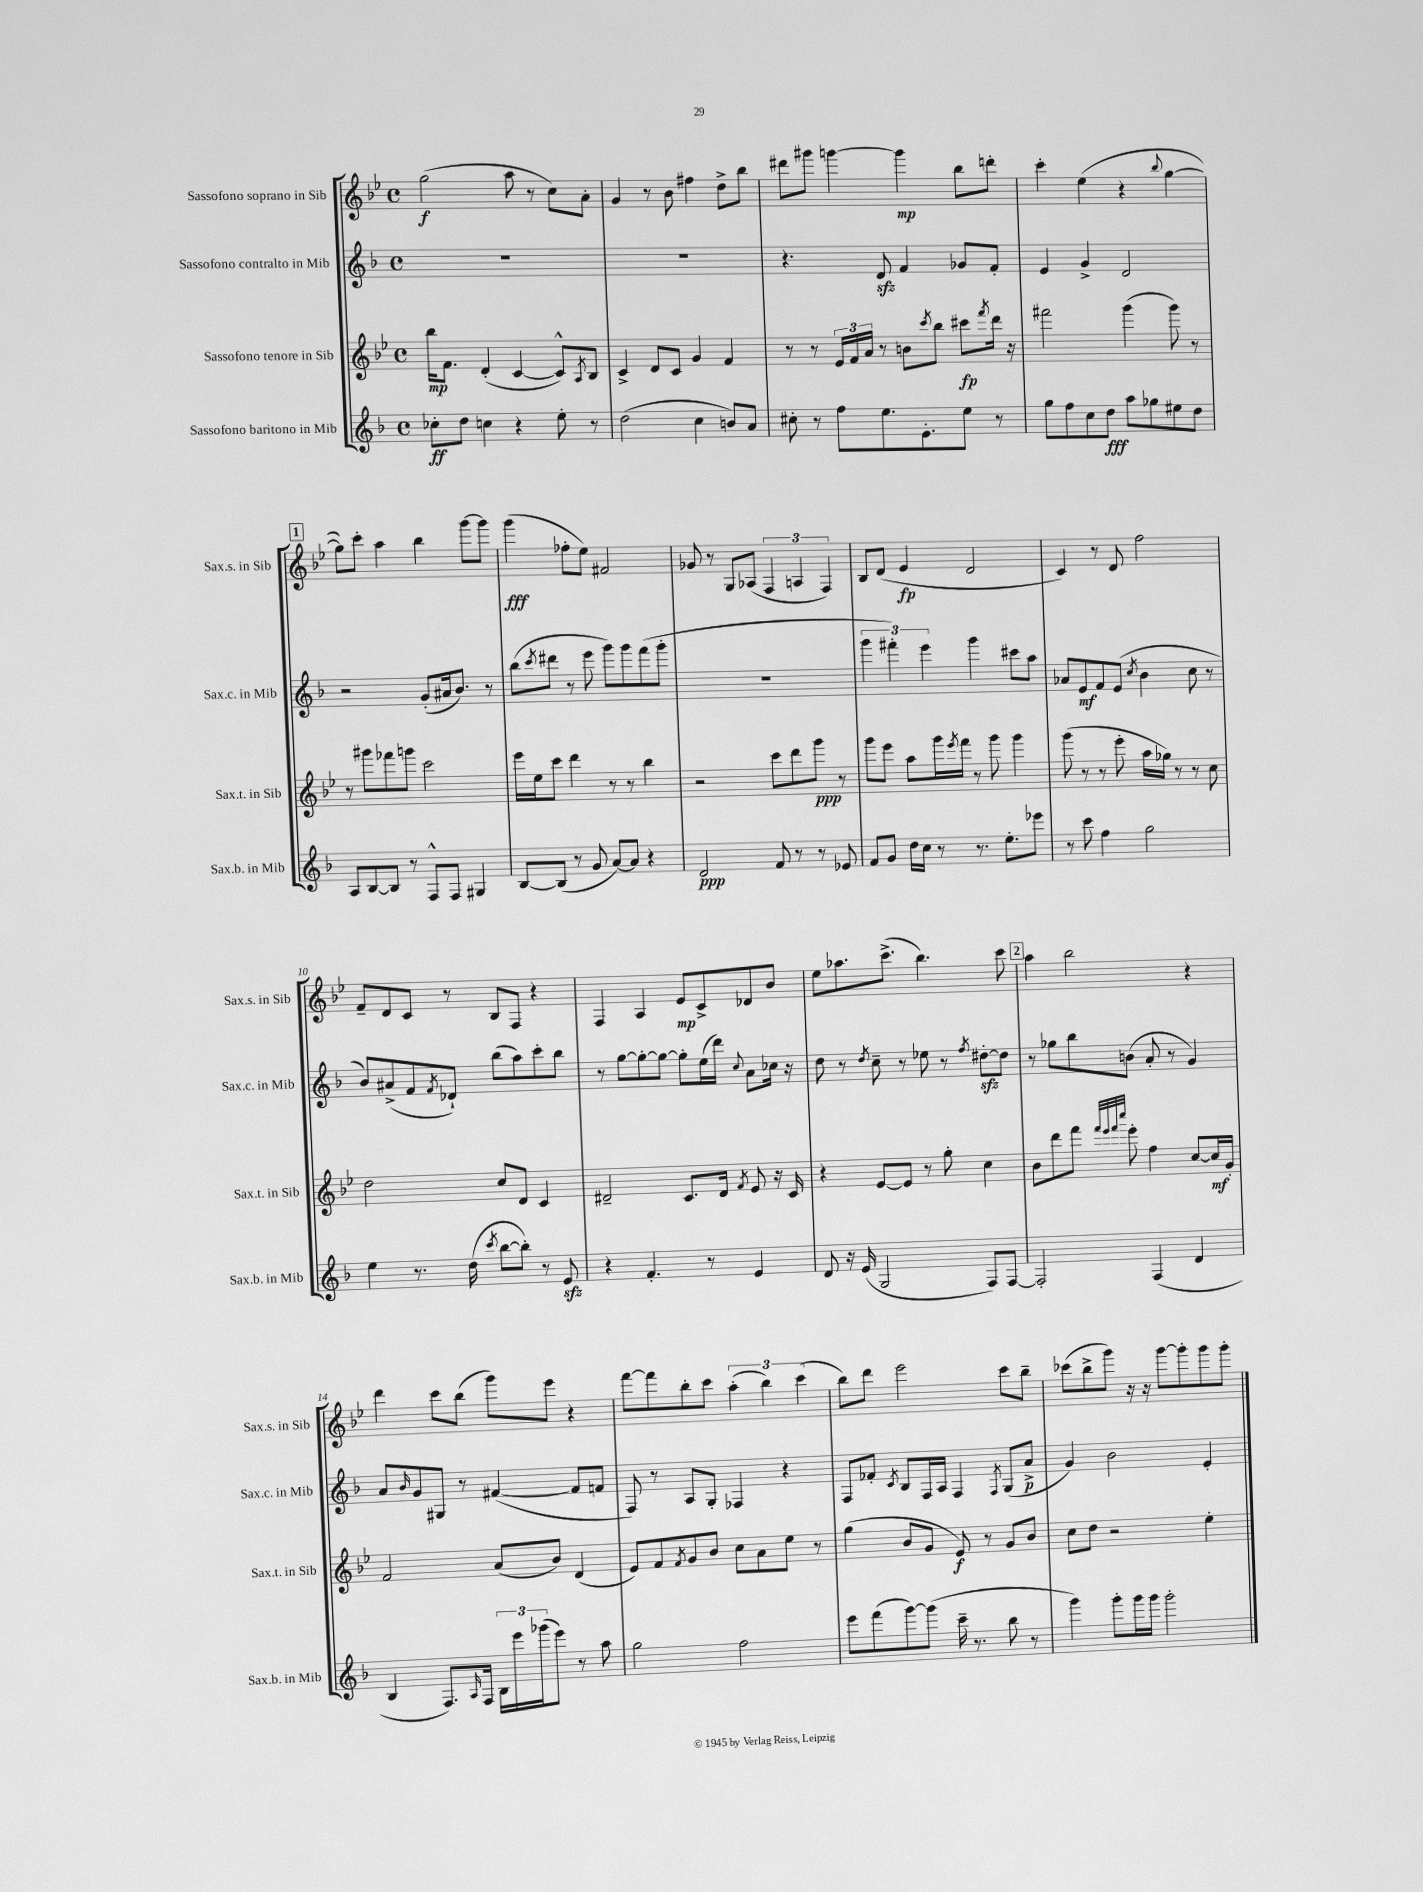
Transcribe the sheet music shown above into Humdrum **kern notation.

**kern	**kern	**kern	**kern
*staff4	*staff3	*staff2	*staff1
*clefG2	*clefG2	*clefG2	*clefG2
*k[b-]	*k[b-e-]	*k[b-]	*k[b-e-]
*M4/4	*M4/4	*M4/4	*M4/4
*met(c)	*met(c)	*met(c)	*met(c)
8cc-'\L	16bb-\LK	1r	(2gg\
.	8.f\J	.	.
8dd\J	.	.	.
4cc\	(4d'/	.	.
4r	[4c/	.	8aa\
.	.	.	8r
8ee'\	8c^^/]L)	.	8cc\L)
.	8qA/	.	.
8r	8B-/J	.	8a'\J
=	=	=	=
(2dd\	4c^/	1r	4g/
.	8d/L	.	8r
.	8c/J	.	8b-\
4cc\	4g/	.	4ff#\
8b/L)	4f/	.	8dd^\L
8a/J	.	.	8bb-\J
=	=	=	=
8cc#'\	8r	4.r	8ddd#\L
8r	8r	.	8ggg#\J
8ff\L	24e-/LL	.	[4ggg\
.	24f/	.	.
.	24a/JJ	.	.
8.ee\	8r	8d/	.
.	8b\L	4f/	4ggg\]
8.e'\	.	.	.
.	8qccc/	.	.
.	8bb-\J	.	.
8ee\J	8ccc#\L	8g-/L	8bb-\L
.	8qfff/	.	.
8r	16ddd\Jk	8f'/J	8ddd'\J
.	16r	.	.
=	=	=	=
8gg\L	2fff#\	4e/	4ccc'\
8ff\	.	.	.
8cc\	.	4g^/	(4ee-\
8dd\J	.	.	.
8aa\L	(4ggg\	2d/	4r
8gg-\	.	.	.
.	.	.	8qqbb-/
8ee#\	8ggg\)	.	[4gg\
8dd\J	8r	.	.
=	=	=	=
8A/L	8r	2r	8gg\]L)
[8B-/	8ggg#\L	.	8ccc'\J
8B-/]J	8fff-\	.	4aa\
8r	8ggg\J	.	.
8F^^/L	2ccc\	(8g'/L	4bb-\
8F/J	.	16a#/k	.
.	.	8.b-/J)	.
4G#/	.	.	[8ggg\L
.	.	8r	8ggg\]J
=	=	=	=
[8B-/L	16eee-\LL	(8bb-\L	(4ggg\
.	16ee-\J	.	.
.	.	8qccc/	.
(8B-/]J	8ccc\J	8ddd#\J	.
8r	4ddd\	8r	8ff-'\L
8g/	.	8eee\	8ee-\J)
[8a/L)	8r	8ggg\L)	2f#/
8a/]J	8r	8ggg\	.
4r	4bb-\	(8fff\	.
.	.	8ggg'\J	.
=	=	=	=
2d/	2r	1r	8g-/
.	.	.	8r
.	.	.	8G/L
.	.	.	(8A-/J
8f/	8ccc\L	.	6F/
8r	8ddd\	.	.
.	.	.	6A/
8r	8ggg\J	.	.
.	.	.	6F/)
8e-/	8r	.	.
=	=	=	=
8f/L	8ggg\L	6ggg\	8B-/L
8g/J	8eee-\J	.	(8d/J
.	.	6fff#'\)	.
16dd\LL	8aa\L	.	4e-/
16cc\JJ	.	.	.
.	.	6eee\	.
8r	16ggg\L	.	.
.	8qeee-/	.	.
.	16fff\JJ	.	.
8.r	8r	4ggg\	2d/
.	8ggg\	.	.
8.ee'\L	.	.	.
.	4ggg\	8ccc#\L	.
8eee-\J	.	8aa\J	.
=	=	=	=
8r	(8ggg\	8a-/L	4c/)
8ccc\	8r	8e/	.
4ff\	8r	8f/	8r
.	8eee-'\	(8e/J	8d/
.	.	8qcc/	.
2gg\	16aa\LL	4b-\	2ff\
.	16gg-\JJ)	.	.
.	8r	.	.
.	8r	8cc\	.
.	8cc\	8r	.
=	=	=	=
4ee\	2dd\	8b-/L)	8f~/L
.	.	(8a#^/	8d/
8.r	.	8f/	8c/J
.	.	8qf/	.
.	.	8d-`/J)	8r
(16dd\	.	.	.
8qccc/	.	.	.
[8bb-\L	8cc/L	(8bb-\L	8B-/L
8bb-'\]J)	8d/J	8aa\)	8F/J
8r	4c/	8ccc'\	4r
8e/	.	8bb-\J	.
=	=	=	=
4r	2d#~/	8r	4F/
.	.	[8gg\L	.
4.f'/	.	8gg'\_	4A/
.	.	8gg\_J	.
.	8.c/L	8gg'\]L	8e-/L
8r	.	(16ee\L	8c^/
.	16d#/Jk	16ddd\JJ)	.
.	8qf/	8qqcc/	.
4e/	8e-/	8a\L	8d-/
.	16r	16cc-\Jk	8b-/J
.	16c/	16r	.
=	=	=	=
8d/	4r	8dd\	8ee-\L
16r	.	8r	8.aa-\
(16e/	.	.	.
.	.	8qdd/	.
2G/	[8e-/L	8cc~\	.
.	.	.	(8.ccc^\J
.	8e-/]J	8r	.
.	8r	8ee-\	4.bb-\)
.	8gg'\	8r	.
.	.	8qff/	.
8F/L)	4cc\	[8dd#'\L	.
[8F/J	.	8dd#\]J	8ccc\
=	=	=	=
2F'/]	8b-\L	8r	4aa\
.	8ddd\	8gg-\L	.
.	8fff\J	8bb-\	2bb-\
.	32qqfff/LLL	.	.
.	32qqeee-/	.	.
.	32qqfff/	.	.
.	32qqcccc/JJJ	.	.
.	8eee-'\	(8b\J	.
(4F/	4ff\	8a'/	.
.	.	8r	.
4d/	[8cc/L	4g/)	4r
.	16cc/]L	.	.
.	16g'/JJ	.	.
=	=	=	=
4B-/	2f/	8a/L	4ddd\
.	.	16qqb-/	.
.	.	8g/	.
8.F/L)	.	8G#/J	8ccc\L
.	.	8r	(8bb-\J
16qqA/	.	.	.
16F/Jk	.	.	.
24B-\LL	(8a/L	([4f#/	8ggg\L)
24eee\	.	.	.
(24ggg-\J	.	.	.
8eee\J)	8b-/J)	.	8eee-\J
8r	(4d/	8f#/]L	4r
8aa\	.	8f/J	.
=	=	=	=
2gg\	8e-/L)	8F/)	[8fff\L
.	8f/	8r	8fff\]
.	8qf/	.	.
.	8g/	8A/L	8bb-'\
.	8b-/J	8G'/J	8ccc\J
2ff\	8cc\L	4F-/	(6aa'\
.	8a\	.	.
.	.	.	6bb-\)
.	8ee-\J	4r	.
.	.	.	(6ccc\
.	8r	.	.
=	=	=	=
8eee\L	(4gg\	8F/L	8bb-\L)
(8fff\	.	8f-'/J	8ddd\J
.	.	8qc/	.
[8ggg\)	8b-/L	8B-/L	2eee-\
(8ggg\]J	8g/J	16F/L	.
.	.	16A/JJ	.
16ccc~\	8e-/)	4F/	.
8.r	.	.	.
.	8r	.	.
.	.	8qF/	.
8bb-\	8g/L	(8G/L	8ccc\L
8r	8b-/J	8a^/J	8bb-~\J
=	=	=	=
4ggg\)	8cc\L	4g/)	(8ccc-\L
.	8dd\J	.	8bb-^\
8ggg'\L	2r	2b-\	8ggg\J)
16ggg\L	.	.	16r
16ggg\JJ	.	.	16r
2ggg'\	.	.	[8ggg\L
.	.	.	8ggg'\]
.	4ee-'\	4e'/	8ggg\
.	.	.	8ggg'\J
==	==	==	==
*-	*-	*-	*-
